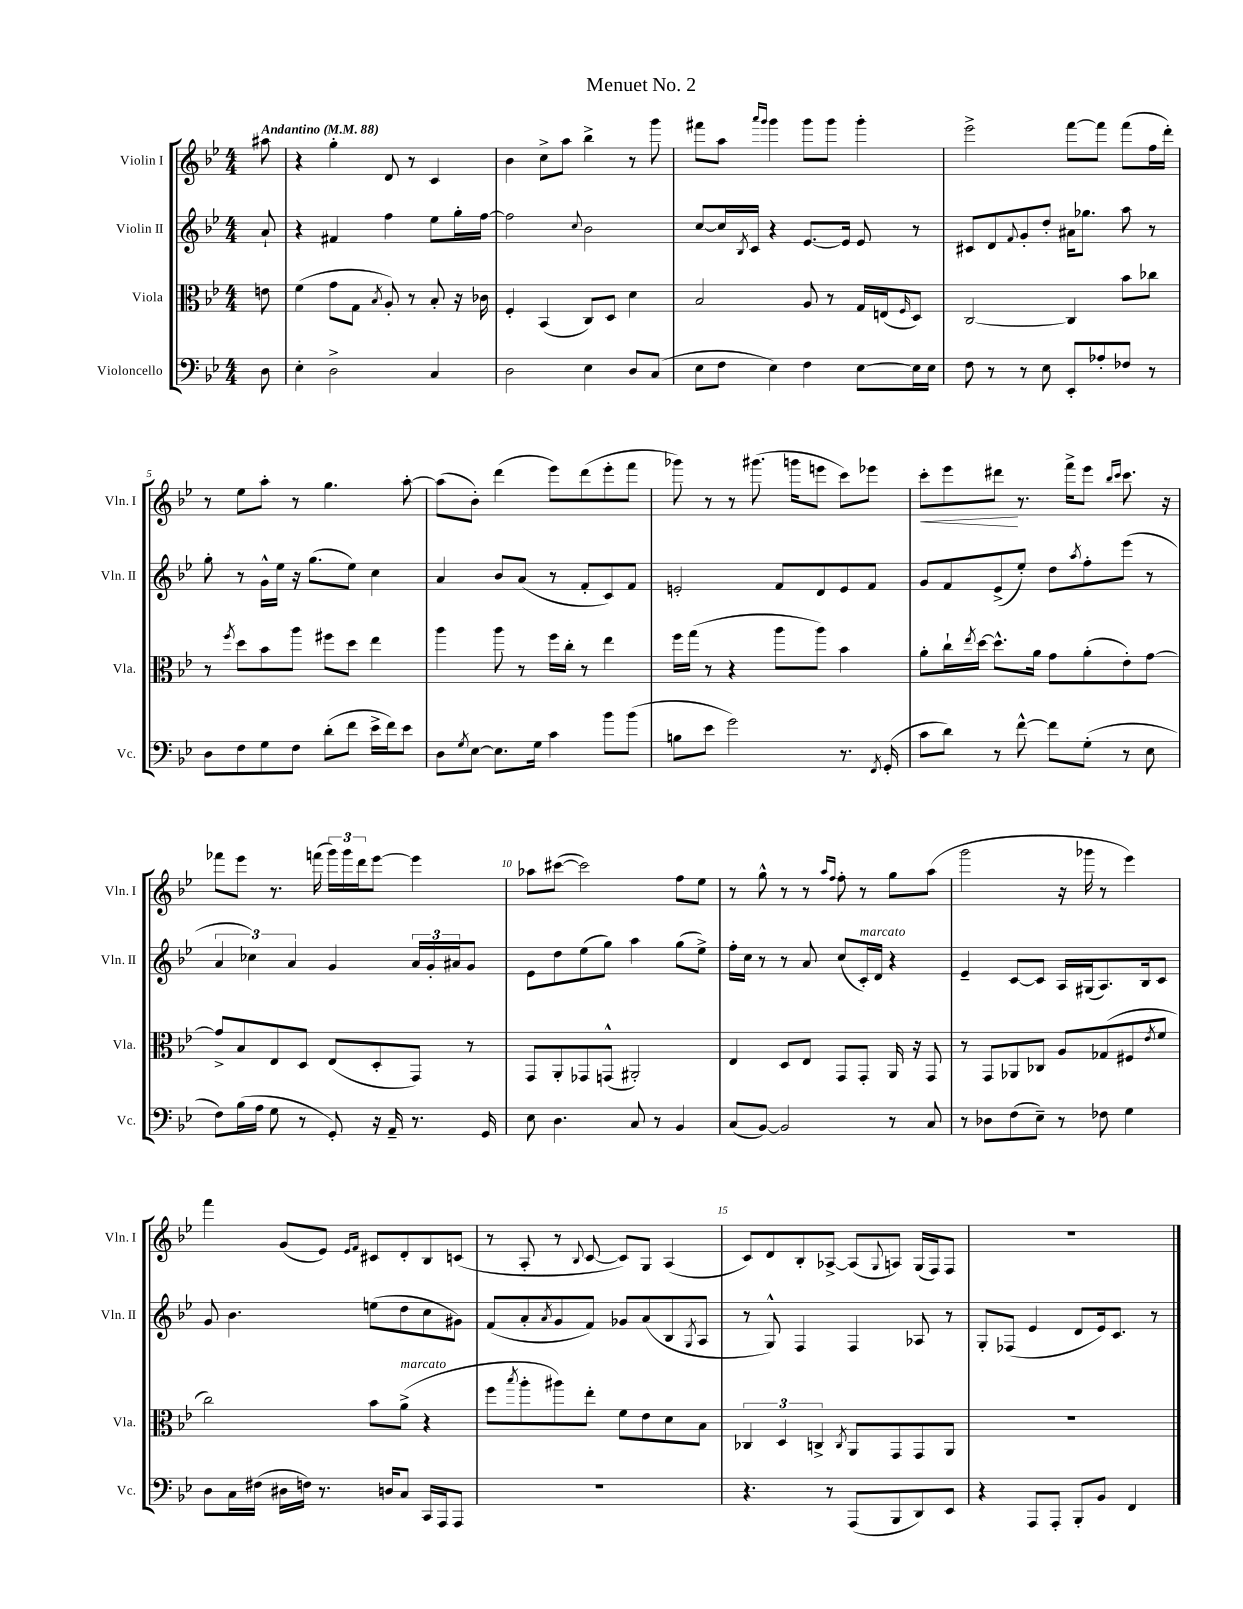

**kern	**kern	**kern	**kern
*staff4	*staff3	*staff2	*staff1
*clefF4	*clefC3	*clefG2	*clefG2
*k[b-e-]	*k[b-e-]	*k[b-e-]	*k[b-e-]
*M4/4	*M4/4	*M4/4	*M4/4
*MM88	*MM88	*MM88	*MM88
8D	8e	8a`	8aa#
=	=	=	=
4E-'	(4f	4r	4r
2D^	8g	4f#	4gg'
.	8G	.	.
.	8qB-	.	.
.	8A')	4ff	8d
.	8r	.	8r
4C	8B-'	8ee-	4c
.	16r	16gg'	.
.	16c-	[16ff	.
=	=	=	=
2D	4F'	2ff]	4b-
.	(4BB-	.	8cc^
.	.	.	8aa
.	.	8qqcc	.
4E-	8C)	2b-	4bb-^
.	8D	.	.
8D	4d	.	8r
(8C	.	.	8ggg
=	=	=	=
8E-	2B-	[8cc	8fff#
8F	.	16cc]	8aa
.	.	8qB-	.
.	.	16c	.
.	.	.	16qqaaa
.	.	.	16qqggg
4E-)	.	4r	4ggg
4F	8A	[8.e-	8ggg
.	8r	.	8ggg
.	.	16e-]	.
[8E-	16G	8e-	4ggg'
.	(16E	.	.
.	16qqF	.	.
16E-]	8D)	8r	.
16E-	.	.	.
=	=	=	=
8F	[2C	8c#	2eee-^
8r	.	8d	.
.	.	8qqf	.
8r	.	8g'	.
8E-	.	8dd'	.
8EE-'	4C]	16a#	[8fff
.	.	8.gg-	.
8A-'	.	.	8fff]
8F-	8b-	8aa	(8fff
8r	8cc-	8r	16ff
.	.	.	16ddd')
=	=	=	=
8D	8r	8gg'	8r
.	8qff	.	.
8F	8dd	8r	8ee-
8G	8b-	16g^^	8aa'
.	.	16ee-	.
8F	8aa	16r	8r
.	.	(8.gg	.
(8d'	8ff#	.	4.gg
8f	8dd	8ee-)	.
16e-^	4ee-	4cc	.
16f)	.	.	.
8e-	.	.	[8aa'
=	=	=	=
8D	4aa	4a	(8aa]
8qG	.	.	.
[8E-	.	.	8b-')
8.E-]	8aa	8b-	(4ddd
.	8r	(8a	.
16G	.	.	.
4c	16ff	8r	8eee-)
.	16cc'	.	.
.	8r	8f'	(8ddd
8b-	4ee-	8c)	8eee-'
(8b-	.	8f	8fff
=	=	=	=
8B	16ff	2e'	8ggg-)
.	(16gg	.	.
8e-	8r	.	8r
2g)	4r	.	8r
.	.	.	(8.ggg#
.	8aa	8f	.
.	.	.	16ggg
.	8aa)	8d	8eee
8.r	4b-	8e	8ccc)
.	.	8f	8eee-
8qFF	.	.	.
(16GG'	.	.	.
=	=	=	=
8c	8a'	8g	8ccc'
8d)	16cc`	8f	8eee-
.	8qee-	.	.
.	[16dd	.	.
8r	8.dd^^]	(8e-^	8ddd#
[8f^^	.	8ee-')	8.r
.	16a	.	.
8f]	8g	8dd	.
.	.	.	16fff^
.	.	8qaa	.
(8G'	(8a'	8ff'	8eee-
.	.	.	16qqbb-
.	.	.	16qqccc
8r	8e-')	(8eee-	8.ccc
8E-	[8g	8r	.
.	.	.	16r
=	=	=	=
8F)	8g^]	6a	8fff-
(16B-	8B-	.	8eee-
.	.	6cc-)	.
16A	.	.	.
8G	8E-	.	8.r
.	.	6a	.
8r	8D	.	.
.	.	.	(16fff
8GG')	(8E-	4g	24ggg)
.	.	.	24ggg
.	.	.	24ddd
16r	8D'	.	[8eee-
16AA~	.	.	.
8.r	8GG)	24a	4eee-]
.	.	24g'	.
.	.	24a#	.
.	8r	8g	.
16GG	.	.	.
=	=	=	=
8E-	8GG	8e-	8aa-
4.D	8AA'	8dd	([8ccc#
.	8GG-	(8ee-	2ccc#])
.	(8GG^^	8gg)	.
8C	2AA#')	4aa	.
8r	.	.	.
4BB-	.	(8gg	8ff
.	.	8ee-^)	8ee-
=	=	=	=
(8C	4E-	16ff'	8r
.	.	16cc	.
[8BB-)	.	8r	8gg^^
2BB-]	8D	8r	8r
.	8E-	8a	8r
.	.	.	16qqaa
.	.	.	16qqff
.	8GG	(8cc	8ff'
.	8GG'	16c')	8r
.	.	16d	.
8r	16AA	4r	8gg
.	16r	.	.
8C	8GG	.	(8aa
=	=	=	=
8r	8r	4e-~	2ggg
8D-	8GG	.	.
(8F	8AA-	[8c	.
8E-~)	8C-	8c]	.
8r	8A	16A	16r
.	.	(16G#	16ggg-
8F-	(8G-	8.A)	8r
4G	8F#	.	4eee-)
.	.	16B-	.
.	8qe-	.	.
.	8f	8c	.
=	=	=	=
8D	2cc)	8g	4fff
16C	.	4.b-	.
(16F#	.	.	.
16D#	.	.	(8g
16F)	.	.	.
8.r	.	.	8e-)
.	.	.	16qqe-
.	.	.	16qqf
.	8b-	(8ee	8c#
16D	.	.	.
8C	(8a^	8dd	8d'
16CC	4r	8cc	8B-
16AAA	.	.	.
8AAA	.	8g#)	(8c
=	=	=	=
1r	8ff	(8f	8r
.	8qbb-	.	.
.	8aa'	8a'	8A'
.	.	8qa	.
.	8aa#)	8g	8r
.	.	.	8qqB-
.	8ee-'	8f)	[8c
.	8f	8g-	8c])
.	8e-	(8a	8G
.	8d	8B-	(4A
.	.	8qG	.
.	8B-	8A	.
=	=	=	=
4.r	6C-	8r	8c)
.	.	8G^^)	8d
.	6D	.	.
.	.	4F	8B-'
.	6C^	.	.
8r	.	.	[8A-^
.	8qC	.	.
(8AAA	8AA	4F	(8A-]
.	.	.	8qqG
8BBB-	8GG	.	8A)
8DD)	8GG	8A-	(16G
.	.	.	16F)
8EE-	8AA	8r	8F
=	=	=	=
4r	1r	8G'	1r
.	.	(8F-	.
8AAA	.	4e-	.
8AAA'	.	.	.
8BBB-'	.	8d	.
8BB-	.	16e-)	.
.	.	8.c	.
4FF	.	.	.
.	.	8r	.
==	==	==	==
*-	*-	*-	*-
